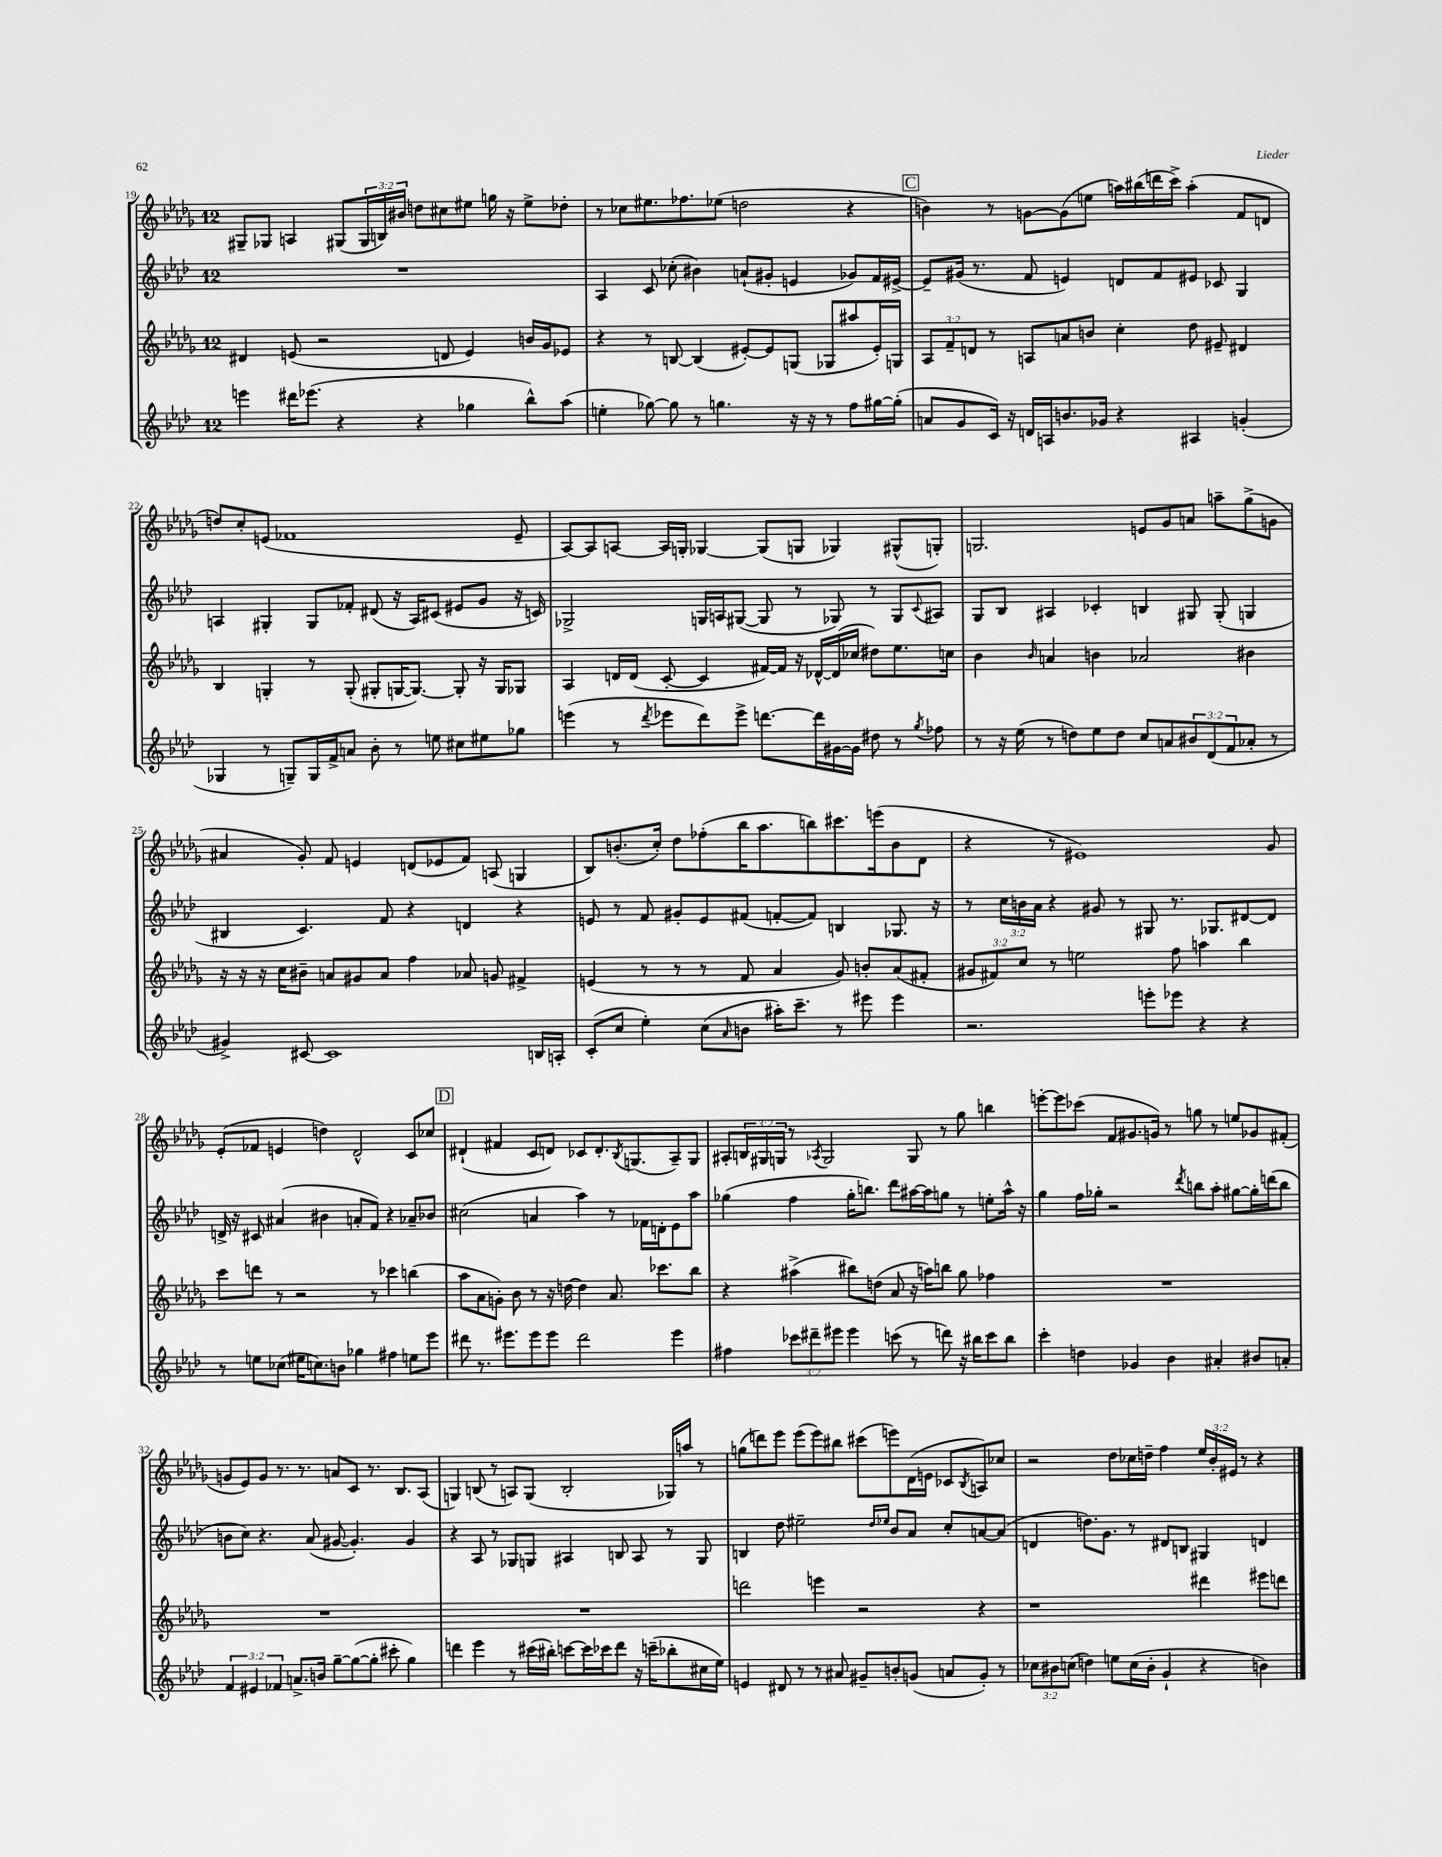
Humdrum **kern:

**kern	**kern	**kern	**kern
*staff4	*staff3	*staff2	*staff1
*clefG2	*clefG2	*clefG2	*clefG2
*k[b-e-a-d-]	*k[b-e-a-d-g-]	*k[b-e-a-d-]	*k[b-e-a-d-g-]
*M12/8	*M12/8	*M12/8	*M12/8
4eee	4d#	1.r	8G#~
.	.	.	8G-
16ddd#	(8e	.	4A
(8.eee-	.	.	.
.	2r	.	.
4r	.	.	(8G#
.	.	.	24G#
.	.	.	24B)
.	.	.	24b#
4r	.	.	8dd
.	8d	.	8cc#
4gg-	4e)	.	8ee#
.	.	.	16gg
.	.	.	16r
8bb-^^)	16b	.	8ee#^
.	16g-	.	.
(8aa-	8e-	.	8dd-'
=	=	=	=
4ee'	4r	4A-	8r
.	.	.	8cc-
[8gg-)	8r	8c	8.ee#
8gg-]	[8B	(8cc-'	.
.	.	.	8.ff-
8r	(4B]	4b#)	.
4.gg	.	.	(8ee-
.	[8e#')	(8a`	2dd
.	8e#]	8g#'	.
16r	(8G	4e	.
16r	.	.	.
8r	8G-	.	.
8ff	8aa#	8g-)	4r
[16gg#	16e#')	16f	.
(16gg#']	16G	[16e#^	.
=	=	=	=
8a	12A-	8e#~]	4b)
.	12f~	.	.
8g	.	(16g#	.
.	12d	.	.
.	.	8.r	.
16c)	8r	.	8r
16r	.	.	.
16d	8A	8f	[8g
16A	.	.	.
8.b	8a	4e)	(8g]
.	8b	.	8ee
16g-	.	.	.
4r	4cc'	8d	16aa)
.	.	.	(16bb#
.	.	8f	16ddd
.	.	.	16ccc^)
4A#	8dd-	8e#	(4aa'
.	8e#~	8c-	.
(4g'	4d#	4G	8f
.	.	.	8d
=	=	=	=
4G-	4B-	4A	8dd)
.	.	.	8cc'
8r	4G'	4G#'	(8e
8G~)	.	.	1f-
16G	8r	8G#	.
16f^	.	.	.
8a	(8G'	8f-'	.
8b-'	8G#'	(8d#	.
8r	[16G	16r	.
.	8.G_)	16A)	.
8ee	.	(8c#	.
8cc#	8G']	8e#	.
8ee#	16r	8g	.
.	16G	.	.
8gg-	8G-	16r	8e~
.	.	16c)	.
=	=	=	=
(4eee	4A-	2G-^	[8A-)
.	.	.	8A-]
8r	16d	.	[8A
.	(16d	.	.
8qddd-	.	.	.
8eee-	[8c'	.	16A]
.	.	.	16G'
8ddd-)	4c]	16G	[4G-
.	.	16A	.
8eee-^	.	([8G#	.
[8.ddd	[16f#)	8G#]	(8G-]
.	16f#]	.	.
.	16r	8r	8G
16ddd]	[16d-^^	.	.
[16g#	(16d-]	8G-)	4G-)
16g#]	16cc-	.	.
8dd#	8dd#)	8r	.
8r	8.ee-	8G-	(8G#^^
8qgg	.	8qqc	.
8ff-	.	8A#	8G')
.	16cc	.	.
=	=	=	=
8r	4b-	8G	2.G
16r	.	8B-	.
(16ee-	.	.	.
.	16qqb-	.	.
8r	4a	4A#	.
8dd)	.	.	.
8ee-	4b	4c-'	.
8dd	.	.	.
8cc	2a-	4B	8e
8a	.	.	8g-
12b#	.	8G#	8a
(12d-	.	.	.
.	.	(8G#'	8aa~
12f	.	.	.
8a-'	4b#	4G	(8gg-^
8r	.	.	8g
=	=	=	=
4g#^)	16r	4B#	4a#
.	16r	.	.
.	16r	.	.
.	16cc	.	.
[8c#	8b#~	4.c)	8g-')
1c#]	8a	.	8f
.	8g#	.	4e
.	8a	8f	.
.	4ff	4r	(8d
.	.	.	8e-
.	8a-	4d	8f)
.	8g	.	(8A
.	4f#^	4r	4G
16B	.	.	.
16A'	.	.	.
=	=	=	=
(8c'	(4e	8e	8B-)
8cc	.	8r	(8.b'
4ee-')	8r	8f	.
.	.	.	16cc')
.	8r	8g#'	8dd-
(8cc	8r	8e	(8ff-'
16qqa-	.	.	.
8b	8f	(8f#	16bb-
.	.	.	8.aa-
16aa#')	4a-	[8f'	.
8.ccc~	.	.	.
.	.	8f])	8bb)
8r	8g-)	4B	8.ccc#
8eee#	8b'	.	.
.	.	.	(16eee
4eee#	(8a-	8.G-	8b
.	8f#'	.	8d-
.	.	16r	.
=	=	=	=
2.r	12g#	8r	4r
.	12f#)	.	.
.	.	24cc	.
.	12cc	24b	.
.	.	24a-	.
.	8r	4r	8r
.	2ee	.	1e#)
.	.	8g#	.
.	.	8r	.
8eee'	.	8G#	.
8eee-	8ff	8.r	.
4r	4aa	.	.
.	.	8.G-	.
4r	4bb-	[8d#	.
.	.	8d#]	8g-
=	=	=	=
8r	8ccc	16d^	(8e-'
.	.	16r	.
8ee	8ddd	8c#	8f-
(8cc-	8r	(4a#	4e
16ee#	2r	.	.
8.cc)	.	.	.
.	.	4b#	4dd)
8b	.	.	.
4gg-	.	8a'	2d-^^
.	8r	8f)	.
4ff#	4ccc-	4r	.
8ee	(4bb	8a-~	8c
8eee-	.	8b-	8cc-
=	=	=	=
8ddd#	8aa-	(2cc#	(4d#`
8.r	8a-	.	.
.	8g')	.	4f#
8.eee#	.	.	.
.	8b-	.	.
8eee#	8r	4a	8c
8eee#	16r	.	8d)
.	[16dd	.	.
2ddd#	4dd]	4aa-)	8c-
.	.	.	8.d'
.	8.a-	8r	.
.	.	.	8qB-
.	.	.	(8.G
.	.	16f-	.
.	8.ccc-	16d'	.
4eee#	.	8e-	8A-~)
.	8bb-	8aa-	8G
=	=	=	=
4ff#	4r	(4gg-	8A#'
.	.	.	24B
.	.	.	24G#
.	.	.	24G
12ccc-	(4aa#^	4ff	8r
12ddd#~	.	.	.
.	.	.	8qA-
.	.	.	2G
12eee#	.	.	.
4eee#	8bb#)	16gg-'	.
.	.	8.bb)	.
.	(8dd	.	.
(8ccc	8a-	8ddd-	.
8r	16r	[16aa#	8G
.	16aa)	16aa#]	.
8ddd)	8bb	8gg	8r
16r	8gg-	8r	8gg-
16bb#	.	.	.
8ccc	4ff-	8ee'	4bb
8bb#	.	16aa#^^	.
.	.	16r	.
=	=	=	=
4ccc'	1.r	4gg	[8eee'
.	.	.	8eee]
4dd	.	16ff	(8ccc-
.	.	16gg-'	.
.	.	2r	8f
4g-	.	.	8.g#
.	.	.	16g)
4b-	.	.	8r
.	.	8qddd-	.
.	.	8bb	8gg
4a#'	.	8aa-'	8r
.	.	[8gg#	8ee
8b#	.	16gg#']	8g-
.	.	(16ddd	.
8a'	.	8bb	(8f#'
=	=	=	=
6f	1.r	8b	8g
.	.	8cc)	8e-)
6e#	.	.	.
.	.	4.r	8g
6f-	.	.	.
.	.	.	8.r
8.a^	.	.	.
.	.	.	8.r
.	.	(8a-	.
16b	.	.	.
[8gg~	.	[8g#	8a
(8gg_	.	4.g#'])	8c
8gg']	.	.	8.r
8ccc#'	.	.	.
.	.	.	8.B-
4gg)	.	4g#	.
.	.	.	(8A-
=	=	=	=
4ddd	1.r	4r	4G)
4eee-	.	8A-	(8B
.	.	8r	8r
8r	.	8G-	8A)
(16ccc#	.	8G	(8G
16bb#')	.	.	.
[8ccc	.	4A#	2B'
16ccc]	.	.	.
16ccc-	.	.	.
8ddd	.	8B	.
16r	.	8A#	.
(16ccc~	.	.	.
8bb-'	.	8r	16G-)
.	.	.	16aa
16cc#	.	8G	8r
16ee-)	.	.	.
=	=	=	=
4e	2ddd	4B	(8gg
.	.	.	8ddd)
8d#	.	8dd-	8eee-
8r	.	2ee#~	(8eee-
8r	4eee	.	8eee-)
8a#	.	.	8bb#
8g#~	2r	.	(8ccc#
.	.	16qqdd-	.
.	.	16qqee-	.
8b'	.	8b-	8eee)
(8g	.	8a-	(16d-
.	.	.	16e
8a	.	8cc'	8c-
.	.	.	8qB-
8g')	4r	[8a	8A)
8r	.	(8a]	8cc-
=	=	=	=
12cc-	1r	4d	2r
12b#	.	.	.
(12cc	.	.	.
4dd)	.	8.dd)	.
.	.	8.g	.
8ee	.	.	8dd-
(16cc	.	8r	16cc-
16b#'	.	.	16dd~
4g`	.	8d#	4ff
.	.	8B	.
4r	4ddd#	4G#	24ee-
.	.	.	24b-'
.	.	.	24e#
.	.	.	8r
4b)	8eee#	4d	4r
.	8ddd	.	.
==	==	==	==
*-	*-	*-	*-
